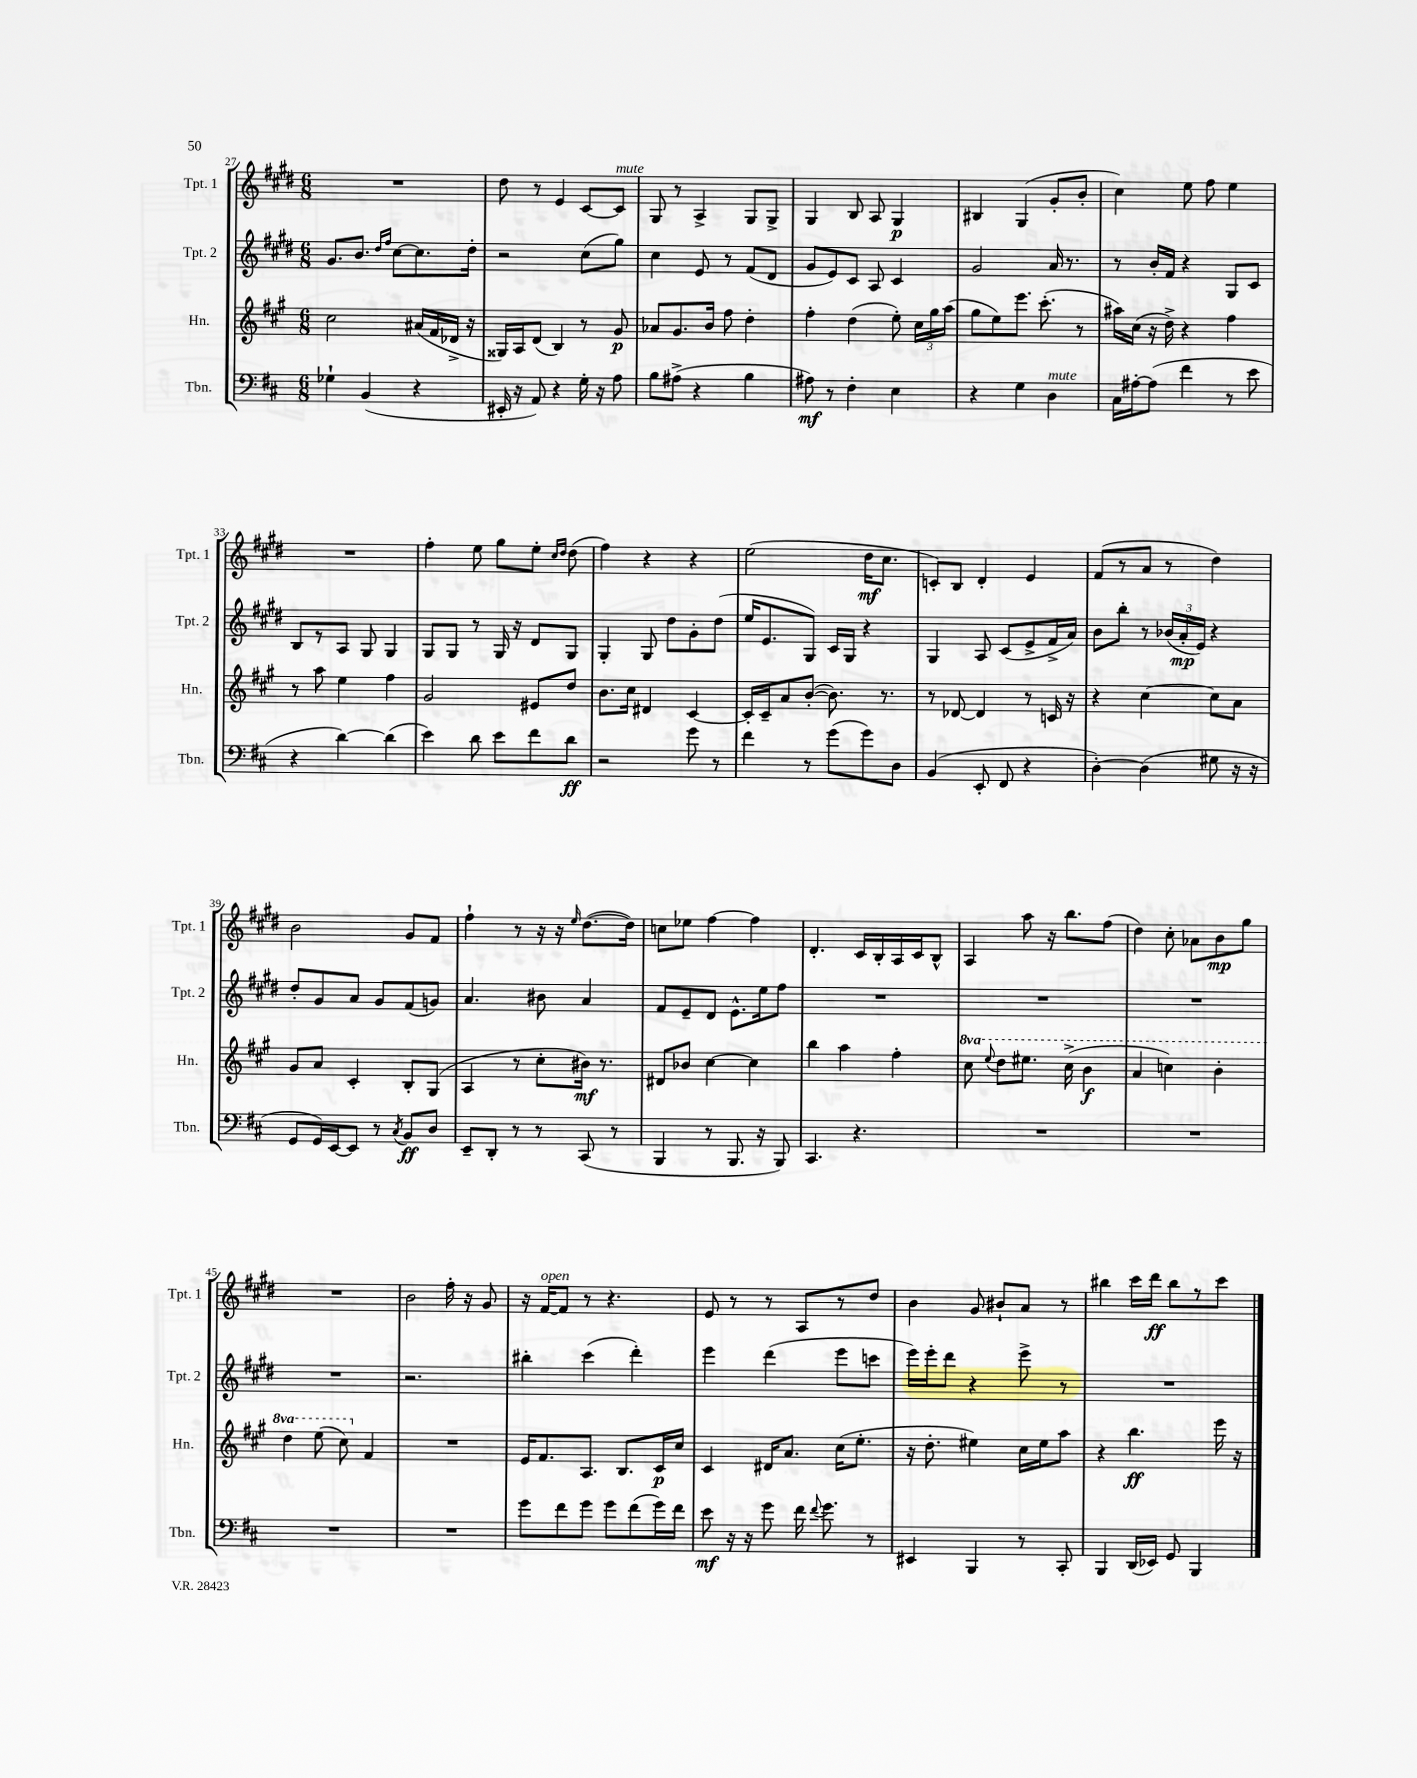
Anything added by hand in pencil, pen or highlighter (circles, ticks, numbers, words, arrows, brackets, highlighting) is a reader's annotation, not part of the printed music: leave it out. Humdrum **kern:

**kern	**kern	**kern	**kern
*staff4	*staff3	*staff2	*staff1
*clefF4	*clefG2	*clefG2	*clefG2
*k[f#c#]	*k[f#c#g#]	*k[f#c#g#d#]	*k[f#c#g#d#]
*M6/8	*M6/8	*M6/8	*M6/8
4G-`	2cc#	8.g#	2.r
.	.	8.b	.
(4BB	.	.	.
.	.	16qqdd#	.
.	.	16qqff#	.
.	.	[8cc#	.
4r	(16a#	8.cc#]	.
.	16f#	.	.
.	16d-^	.	.
.	16r	16dd#'	.
=	=	=	=
16EE#'	16G##)	2r	8dd#
16r	16A	.	.
8AA)	(8d	.	8r
4r	4B)	.	4e
16G'	8r	(8cc#	[8c#
16r	.	.	.
8A	8g#	8gg#)	8c#]
=	=	=	=
8B	8a-	4cc#	8G#
(8A#^	8.g#	.	8r
4r	.	8e	4A^
.	16b	.	.
.	8ff#	8r	.
4B	4dd'	(8f#	8G#
.	.	8d#	8G#^
=	=	=	=
8A#)	4ff#'	8g#	4G#
8r	.	8e)	.
4F#'	(4dd	8c#	8B
.	.	8A	8A
4E	8ee')	4c#	4G#
.	24cc#	.	.
.	24gg#	.	.
.	(24aa	.	.
=	=	=	=
4r	8gg#	2g#	4B#
.	8ee)	.	.
4G	8.eee	.	(4G#
.	(8.ccc#'	.	.
4D	.	16a	8g#'
.	.	8.r	.
.	8r	.	8b'
=	=	=	=
16C#	16aa#)	8r	4cc#)
[16A#'	(16cc#	.	.
(8A#]	16r	16b'	.
.	16dd^)	16f#	.
4f#	4r	4r	8ee
.	.	.	8ff#
8r	4ff#	8G#	4ee
8e	.	8c#	.
=	=	=	=
4r	8r	8B	2.r
.	8aa	8r	.
[4d)	4ee	8A	.
.	.	8G#	.
(4d]	4ff#	4G#	.
=	=	=	=
4e)	2g#	8G#	4ff#'
.	.	8G#	.
8d	.	8r	8ee
8e	.	16G#	8gg#
.	.	16r	.
8f#	8e#	8d#	8ee'
.	.	.	16qqcc#
.	.	.	16qqdd#
8d	8dd	8G#	(8dd#
=	=	=	=
2r	8.b	4G#'	4ff#)
.	16cc#	.	.
.	4d#	8G#	4r
.	.	8dd#	.
8g	[4c#	8g#'	4r
8r	.	(8dd#	.
=	=	=	=
4f#	16c#']	16ee	(2ee
.	16c#~	8.e	.
.	8a	.	.
8r	([8b'	8G#)	.
(8g	8.b])	16c#	.
.	.	16G#	.
8g)	.	4r	16dd#
.	8.r	.	8.cc#
8D	.	.	.
=	=	=	=
(4BB	8r	4G#	8c')
.	[8d-	.	8B
8EE'	4d-]	8A	4d#'
8FF#	.	(8c#	.
4r	8r	8e^	4e
.	16c	16f#^	.
.	16r	16a)	.
=	=	=	=
[4D')	4r	8b	(8f#
.	.	8bb'	8r
(4D]	[4cc#	8r	8a
.	.	(24b-	8r
.	.	24a'	.
.	.	24e)	.
8G#	8cc#]	4r	4dd#)
16r	8a	.	.
16r	.	.	.
=	=	=	=
8GG	8g#	8dd#'	2b
16GG)	8a	8g#	.
[16EE	.	.	.
8EE]	4c#'	8a	.
8r	.	8g#	.
8qC#	.	.	.
8BB	8B'	(8f#	8g#
8D	(8G#	8g)	8f#
=	=	=	=
8EE~	4A	4.a	4ff#`
8DD'	.	.	.
8r	8r	.	8r
8r	8cc#'	8b#	16r
.	.	.	16r
.	.	.	16qqee
(8CC#	16b#)	4a	([8.dd#
.	8.r	.	.
8r	.	.	.
.	.	.	16dd#])
=	=	=	=
4BBB	8d#	8f#	8cc
.	8b-	8e~	8ee-
8r	[4cc#	8d#	[4ff#
8.BBB	.	8.e^^	.
.	4cc#]	.	4ff#]
16r	.	16ee	.
8BBB)	.	8ff#	.
=	=	=	=
4.CC#	4bb	2.r	4.d#'
.	4aa	.	.
4.r	.	.	16c#
.	.	.	16B'
.	4ff#'	.	16A
.	.	.	16c#
.	.	.	8B^^
=	=	=	=
2.r	8ccc#	2.r	4A
.	8qqeee	.	.
.	8ddd	.	.
.	8.eee#	.	8aa
.	.	.	16r
.	(16ccc#^	.	8.bb
.	4bb	.	.
.	.	.	(8ff#
=	=	=	=
2.r	4aa	2.r	4dd#)
.	4ccc)	.	8cc#'
.	.	.	8a-
.	4bb'	.	8b
.	.	.	8gg#
=	=	=	=
2.r	4ddd	2.r	2.r
.	(8eee	.	.
.	8ccc#)	.	.
.	4f#	.	.
=	=	=	=
2.r	2.r	2.r	2b
.	.	.	16ff#'
.	.	.	16r
.	.	.	8g#
=	=	=	=
8g	16e	4bb#'	16r
.	8.f#	.	[16f#
8f#	.	.	8f#]
8g	8.A	(4ccc#	8r
8g	.	.	4.r
.	8.B	.	.
(8f#	.	4ddd#')	.
16g)	16c#	.	.
16f#	16cc#	.	.
=	=	=	=
8e	4c#	4eee	8e
16r	.	.	8r
16r	.	.	.
8g	16d#	(4ddd#	8r
.	8.a	.	.
16f#	.	.	8A
8qqf#	.	.	.
8.g	.	.	.
.	(16cc#	8eee	8r
.	8.ee'	.	.
8r	.	8ccc	8dd#
=	=	=	=
4EE#	16r	16eee)	4b
.	8.dd'	16eee'	.
.	.	8ddd#	.
4BBB	4ee#)	4r	8g#
.	.	.	8b#`
8r	16cc#	8eee^	8a
.	16ee#	.	.
8CC#'	8aa	8r	8r
=	=	=	=
4BBB	4r	2.r	4bb#
(16DD	4.bb	.	16ccc#
16EE-)	.	.	16ddd#
8GG	.	.	8bb#
4BBB	.	.	8r
.	16eee	.	8ccc#
.	16r	.	.
==	==	==	==
*-	*-	*-	*-
